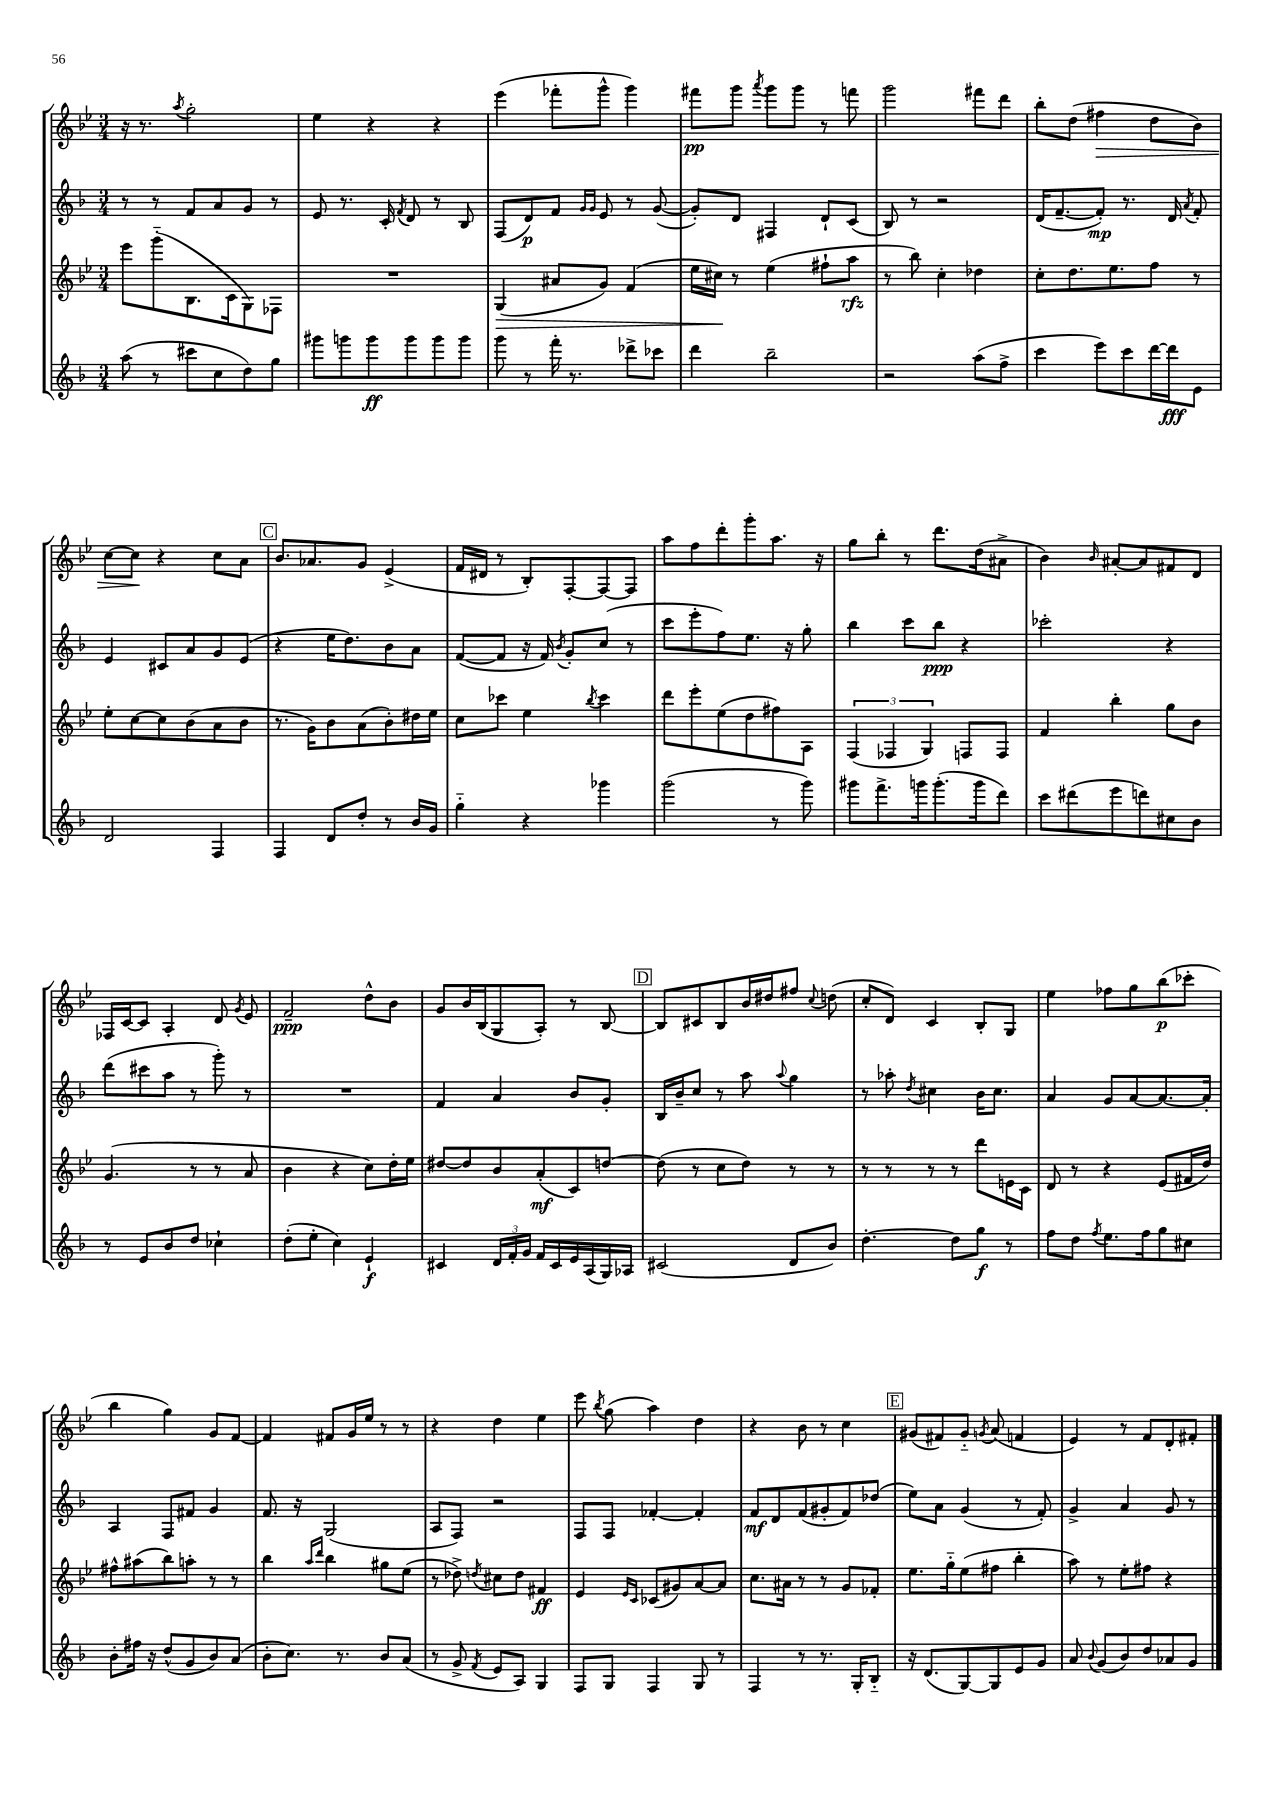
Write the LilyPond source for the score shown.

<<
\new StaffGroup <<
\new Staff = "s0" {
    \clef treble \key bes \major \numericTimeSignature \time 3/4
    \autoBeamOff r16 r8. \acciaccatura { a''8 } g''2-. |
    ees''4 r4 r4 |
    ees'''4( fes'''8[-. g'''8]-^ g'''4) |
    fis'''8[\pp g'''8] \acciaccatura { a'''8 } g'''8[ g'''8] r8 f'''8 |
    g'''2 fis'''8[ d'''8] |
    bes''8[-. d''8]( fis''4\> d''8[ bes'8]) |
    c''8[~ c''8]\! r4 c''8[ a'8] |
    \mark \markup { \box "C" } bes'8.[ aes'8. g'8] ees'4->( |
    f'16[ dis'16] r8 bes8[-.) f8~-. f8~ f8] |
    a''8[ f''8 d'''8-. g'''8-. a''8.] r16 |
    g''8[ bes''8]-. r8 d'''8.[ d''16( ais'8]-> |
    bes'4) \grace { bes'16 } ais'8[~-. ais'8 fis'8 d'8] |
    fes16[ c'16~ c'8] a4-. d'8 \acciaccatura { g'8 } ees'8 |
    f'2--\ppp d''8[-^ bes'8] |
    g'8[ bes'16 bes16( g8 a8]-.) r8 bes8~ |
    \mark \markup { \box "D" } bes8[ cis'8 bes8 bes'16 dis''16 fis''8] \appoggiatura { c''8 } d''8( |
    c''8[-. d'8]) c'4 bes8[-. g8] |
    ees''4 fes''8[ g''8 bes''8\p( ces'''8]-. |
    bes''4 g''4) g'8[ f'8]~ |
    f'4 fis'8[ g'16 ees''16] r8 r8 |
    r4 d''4 ees''4 |
    ees'''8 \acciaccatura { bes''8 } g''8( a''4) d''4 |
    r4 bes'8 r8 c''4 |
    \mark \markup { \box "E" } gis'8[( fis'8) gis'8]-_ \acciaccatura { g'8 } a'8( f'4 |
    ees'4) r8 f'8[ d'8-. fis'8]-. \bar "|." |
}
\new Staff = "s1" {
    \clef treble \key f \major \numericTimeSignature \time 3/4
    \autoBeamOff r8 r8 f'8[ a'8 g'8] r8 |
    e'8 r8. c'16-. \acciaccatura { f'8 } d'8 r8 bes8 |
    f8[( d'8\p) f'8] \grace { g'16[ g'16] } e'8 r8 g'8~( |
    g'8[-.) d'8] fis4 d'8[-! c'8]( |
    bes8) r8 r2 |
    d'16[( f'8.~-- f'8]-.\mp) r8. d'16 \acciaccatura { a'8 } f'8-. |
    e'4 cis'8[ a'8 g'8 e'8]( |
    \mark \markup { \box "C" } r4 e''16[ d''8.) bes'8 a'8] |
    f'8[~( f'8] r16 f'16) \acciaccatura { bes'8 } g'8[-. c''8]( r8 |
    c'''8[ e'''8-. f''8) e''8.] r16 g''8-. |
    bes''4 c'''8[ bes''8]\ppp r4 |
    ces'''2-. r4 |
    d'''8[( cis'''8 a''8] r8 g'''8-.) r8 |
    R2. |
    f'4 a'4 bes'8[ g'8]-. |
    \mark \markup { \box "D" } bes16[ bes'16-- c''8] r8 a''8 \appoggiatura { a''8 } g''4 |
    r8 aes''8-. \acciaccatura { d''8 } cis''4 bes'16[ cis''8.] |
    a'4 g'8[ a'8~ a'8.~ a'16]-. |
    a4 f8[ fis'8] g'4 |
    f'8. r16 g2( |
    a8[ f8]) r2 |
    f8[ f8] fes'4~-. fes'4-. |
    f'8[\mf d'8 f'8( gis'8-. f'8) des''8]( |
    \mark \markup { \box "E" } e''8[) a'8] g'4( r8 f'8-.) |
    g'4-> a'4 g'8 r8 \bar "|." |
}
\new Staff = "s2" {
    \clef treble \key bes \major \numericTimeSignature \time 3/4
    \autoBeamOff ees'''8[ g'''8-_( bes8. c'16 g8) fes8] |
    R2. |
    g4\>( ais'8[ g'8]) f'4( |
    ees''16[ cis''16]\!) r8 ees''4( fis''8[-! a''8]\rfz |
    r8 bes''8) c''4-. des''4 |
    c''8[-. d''8. ees''8. f''8] r8 |
    ees''8[-. c''8~ c''8 bes'8( a'8 bes'8] |
    \mark \markup { \box "C" } r8. g'16[) bes'8 a'8( bes'8-.) dis''16 ees''16] |
    c''8[ ces'''8] ees''4 \acciaccatura { bes''8 } ces'''4 |
    d'''8[ ees'''8-. ees''8( d''8 fis''8) a8] |
    \tuplet 3/2 { f4( fes4 g4) } f8[ f8] |
    f'4 bes''4-. g''8[ bes'8] |
    g'4.( r8 r8 a'8 |
    bes'4 r4 c''8[) d''16-. ees''16] |
    dis''8[~ dis''8 bes'8 a'8-.\mf( c'8) d''8]~ |
    \mark \markup { \box "D" } d''8( r8 c''8[ d''8]) r8 r8 |
    r8 r8 r8 r8 d'''8[ e'16 c'16] |
    d'8 r8 r4 ees'8[( fis'16 d''16]) |
    fis''8[-^ ais''8( bes''8) a''8]-. r8 r8 |
    bes''4 \grace { a''16[ d'''16] } bes''4 gis''8[ ees''8]( |
    r8 des''8->) \acciaccatura { d''8 } cis''8[ d''8] fis'4\ff |
    ees'4 \grace { ees'16[ c'16] } ces'8[( gis'8) a'8~ a'8] |
    c''8.[ ais'16] r8 r8 g'8[ fes'8]-. |
    \mark \markup { \box "E" } ees''8.[ g''16-_ ees''8( fis''8] bes''4-. |
    a''8) r8 ees''8[-. fis''8] r4 \bar "|." |
}
\new Staff = "s3" {
    \clef treble \key f \major \numericTimeSignature \time 3/4
    \autoBeamOff a''8( r8 cis'''8[ c''8 d''8) g''8] |
    gis'''8[ g'''8 g'''8\ff g'''8 g'''8 g'''8] |
    g'''8 r8 f'''16-. r8. des'''8[-> ces'''8] |
    d'''4 bes''2-- |
    r2 a''8[( f''8]-> |
    c'''4 e'''8[) c'''8 d'''16~ d'''16\fff e'8] |
    d'2 f4 |
    \mark \markup { \box "C" } f4 d'8[ d''8]-. r8 bes'16[ g'16] |
    g''4-_ r4 ges'''4 |
    g'''2( r8 g'''8) |
    gis'''8[ f'''8.-> g'''16 g'''8.-.( g'''16 d'''8]) |
    c'''8[ dis'''8( e'''8 d'''8) cis''8 bes'8] |
    r8 e'8[ bes'8 d''8] ces''4-! |
    d''8[-.( e''8]-. c''4) e'4-!\f |
    cis'4 \tuplet 3/2 { d'16[ f'16-. g'16] } f'16[ cis'16 e'16 a16( g16) aes16] |
    \mark \markup { \box "D" } cis'2( d'8[ bes'8]) |
    d''4.~-. d''8[ g''8]\f r8 |
    f''8[ d''8] \acciaccatura { f''8 } e''8.[ f''16 g''8 cis''8] |
    bes'8[-. fis''16] r16 d''8[-^( g'8 bes'8) a'8]( |
    bes'8[-. c''8.]) r8. bes'8[ a'8]( |
    r8 g'8-> \acciaccatura { f'8 } e'8[ a8]) g4 |
    f8[ g8] f4 g8 r8 |
    f4 r8 r8. g16[-. bes8]-_ |
    \mark \markup { \box "E" } r16 d'8.[( g8~) g8 e'8 g'8] |
    a'8 \appoggiatura { bes'8 } g'8[( bes'8) d''8 aes'8 g'8] \bar "|." |
}
>>
>>
\layout { \context { \Score \remove "Bar_number_engraver" } }
